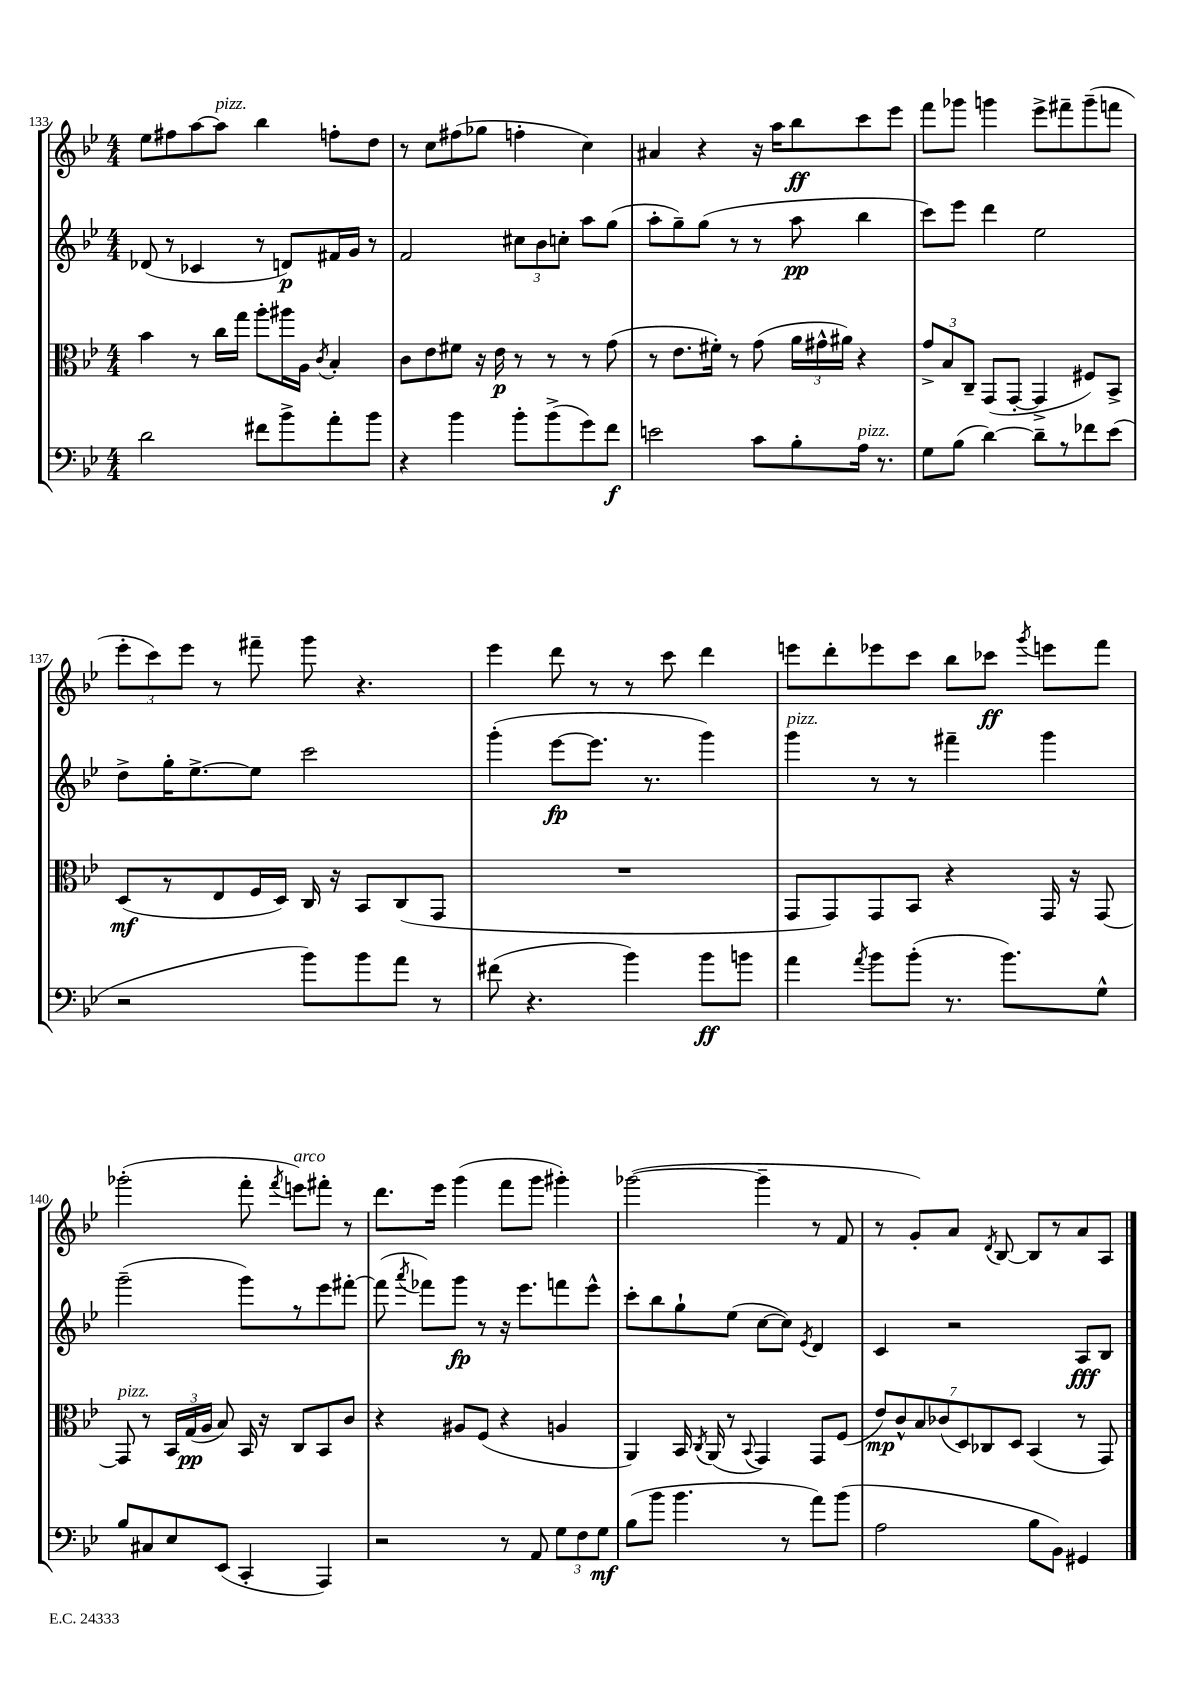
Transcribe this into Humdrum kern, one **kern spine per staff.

**kern	**dynam	**kern	**dynam	**kern	**dynam	**kern	**dynam
*part4	*part4	*part3	*part3	*part2	*part2	*part1	*part1
*staff4	*staff4	*staff3	*staff3	*staff2	*staff2	*staff1	*staff1
*clefF4	*	*clefC3	*	*clefG2	*	*clefG2	*
*k[b-e-]	*	*k[b-e-]	*	*k[b-e-]	*	*k[b-e-]	*
*M4/4	*	*M4/4	*	*M4/4	*	*M4/4	*
=133	=133	=133	=133	=133	=133	=133	=133
2d\	.	4b-\	.	(8d-X/	.	8ee-\L	.
.	.	.	.	8r	.	8ff#X\	.
.	.	8r	.	4c-X/	.	[8aa\	.
!	!	!	!	!	!	!LO:TX:a:i:t=pizz.	!
.	.	16cc\LL	.	.	.	8aa\J]	.
.	.	16gg\JJ	.	.	.	.	.
8f#X\L	.	8aa'\L	.	8r	.	4bb-\	.
8b-^\	.	16aa#X\L	.	8dn/L)	p	.	.
.	.	16A\JJ	.	.	.	.	.
.	.	8qc/	.	.	.	.	.
8a'\	.	4B-'/	.	16f#X/L	.	8ffn'\L	.
.	.	.	.	16g/JJ	.	.	.
8b-\J	.	.	.	8r	.	8dd\J	.
=134	=134	=134	=134	=134	=134	=134	=134
4r	.	8c\L	.	2f/	.	8r	.
.	.	8e-\	.	.	.	8cc\L	.
4b-\	.	8f#X\J	.	.	.	(8ff#X\	.
.	.	16r	.	.	.	8gg-X\J	.
.	.	16e-\	p	.	.	.	.
8b-'\L	.	8r	.	12cc#X\L	.	4ffn'\	.
.	.	.	.	12b-\	.	.	.
(8b-^\	.	8r	.	.	.	.	.
.	.	.	.	12ccn'\J	.	.	.
8g\)	.	8r	.	8aa\L	.	4cc\)	.
8f\J	f	(8g\	.	(8gg\J	.	.	.
=135	=135	=135	=135	=135	=135	=135	=135
2en\	.	8r	.	8aa'\L	.	4a#X/	.
.	.	8.e-\L	.	8gg~\)	.	.	.
.	.	.	.	(8gg\J	.	4r	.
.	.	16f#X'\Jk)	.	.	.	.	.
.	.	8r	.	8r	.	.	.
8c\L	.	(8g\	.	8r	.	16r	.
.	.	.	.	.	.	16aa\KL	.
8B-'\	.	24a\LL	.	8aa\	pp	8bb-\	ff
.	.	24g#X^^\	.	.	.	.	.
.	.	24a#X\JJ)	.	.	.	.	.
!LO:TX:a:i:t=pizz.	!	!	!	!	!	!	!
16A\Jk	.	4r	.	4bb-\	.	8ccc\	.
8.r	.	.	.	.	.	.	.
.	.	.	.	.	.	8eee-\J	.
=136	=136	=136	=136	=136	=136	=136	=136
8G\L	.	12g^/L	.	8ccc\L)	.	8fff\L	.
.	.	12B-/	.	.	.	.	.
(8B-\J	.	.	.	8eee-\J	.	8ggg-X\J	.
.	.	12C~/J	.	.	.	.	.
[4d\)	.	(8GG/L	.	4ddd\	.	4gggn\	.
.	.	[8GG'/J	.	.	.	.	.
8d~\L]	.	4GG^/]	.	2ee-\	.	8eee-^\L	.
8r	.	.	.	.	.	8fff#X~\	.
8f-X\	.	8F#X/L)	.	.	.	(8ggg~\	.
(8e-\J	.	8BB-^/J	.	.	.	8fffn\J	.
!!LO:LB:g=z
=137	=137	=137	=137	=137	=137	=137	=137
2r	.	(8D/L	mf	8dd^\L	.	12eee-'\L	.
.	.	.	.	.	.	12ccc\)	.
.	.	8r	.	16gg'\K	.	.	.
.	.	.	.	.	.	12eee-\J	.
.	.	.	.	[8.ee-^\	.	.	.
.	.	8E-/	.	.	.	8r	.
.	.	16F/L	.	8ee-\J]	.	8fff#X~\	.
.	.	16D/JJ)	.	.	.	.	.
8b-\L)	.	16C/	.	2ccc\	.	8ggg\	.
.	.	16r	.	.	.	.	.
8b-\	.	8BB-/L	.	.	.	4.r	.
8a\J	.	(8C/	.	.	.	.	.
8r	.	8GG/J	.	.	.	.	.
=138	=138	=138	=138	=138	=138	=138	=138
(8f#X\	.	1r	.	(4ggg'\	.	4eee-\	.
4.r	.	.	.	.	.	.	.
.	.	.	.	[8eee-\L	fp	8ddd\	.
.	.	.	.	8.eee-\J]	.	8r	.
4b-\)	.	.	.	.	.	8r	.
.	.	.	.	8.r	.	.	.
.	.	.	.	.	.	8ccc\	.
8b-\L	ff	.	.	4ggg\)	.	4ddd\	.
8bn\J	.	.	.	.	.	.	.
=139	=139	=139	=139	=139	=139	=139	=139
!	!	!	!	!LO:TX:a:i:t=pizz.	!	!	!
4a\	.	8GG/L	.	4ggg\	.	8eeen\L	.
.	.	8GG/)	.	.	.	8ddd'\	.
8qa/	.	.	.	.	.	.	.
8b-\L	.	8GG/	.	8r	.	8eee-X\	.
(8b-'\J	.	8BB-/J	.	8r	.	8ccc\J	.
8.r	.	4r	.	4fff#X~\	.	8bb-\L	.
.	.	.	.	.	.	8ccc-X\J	ff
8.b-\L)	.	.	.	.	.	.	.
.	.	.	.	.	.	8qggg/	.
.	.	16GG/	.	4ggg\	.	8eeen\L	.
.	.	16r	.	.	.	.	.
8G^^\J	.	[8GG/	.	.	.	8fff\J	.
!!LO:LB:g=z
=140	=140	=140	=140	=140	=140	=140	=140
!	!	!LO:TX:a:i:t=pizz.	!	!	!	!	!
8B-/L	.	8GG/]	.	(2ggg~\	.	(2ggg-X'\	.
8C#X/	.	8r	.	.	.	.	.
8E-/	.	24BB-/LL	.	.	.	.	.
.	.	(24G/	pp	.	.	.	.
.	.	24A/JJ	.	.	.	.	.
(8EE-/J	.	8B-/)	.	.	.	.	.
4CC'/	.	16BB-/	.	8ggg\L)	.	8fff'\	.
.	.	16r	.	.	.	.	.
.	.	.	.	.	.	8qfff/	.
!	!	!	!	!	!	!LO:TX:a:i:t=arco	!
.	.	8C/L	.	8r	.	8eeen\L)	.
4AAA/)	.	8BB-/	.	8eee-\	.	8fff#X'\J	.
.	.	8c/J	.	[8fff#X'\J	.	8r	.
=141	=141	=141	=141	=141	=141	=141	=141
2r	.	4r	.	(8fff#\]	.	8.ddd\L	.
.	.	.	.	8qaaa/	.	.	.
.	.	.	.	8fff-X\L)	.	.	.
.	.	.	.	.	.	16eee-\Jk	.
.	.	8A#X/L	.	8ggg\J	fp	(4ggg\	.
.	.	(8F/J	.	8r	.	.	.
8r	.	4r	.	16r	.	8fff\L	.
.	.	.	.	8.eee-\L	.	.	.
8AA/	.	.	.	.	.	8ggg\J	.
12G\L	.	4An/	.	8fffn\	.	4ggg#X'\)	.
12F\	.	.	.	.	.	.	.
.	.	.	.	8eee-^^\J	.	.	.
12G\J	mf	.	.	.	.	.	.
=142	=142	=142	=142	=142	=142	=142	=142
(8B-\L	.	4AA/)	.	8ccc'\L	.	([2ggg-X\	.
8b-\J	.	.	.	8bb-\	.	.	.
4.b-\	.	16BB-/	.	8gg`\	.	.	.
.	.	8qC/	.	.	.	.	.
.	.	(16AA/	.	.	.	.	.
.	.	8r	.	(8ee-\J	.	.	.
.	.	8qqBB-/	.	.	.	.	.
.	.	4GG/)	.	[8cc\L	.	4ggg-~\]	.
8r	.	.	.	8cc\J])	.	.	.
.	.	.	.	8qe-/	.	.	.
8a\L)	.	8GG/L	.	4d/	.	8r	.
(8b-\J	.	(8F/J	.	.	.	8f/	.
=143	=143	=143	=143	=143	=143	=143	=143
2A\	.	14e-/L)	mp	4c/	.	8r	.
.	.	14c^^/	.	.	.	.	.
.	.	.	.	.	.	8g'/L)	.
.	.	14B-/	.	.	.	.	.
.	.	(14c-X/	.	.	.	.	.
.	.	.	.	2r	.	8a/J	.
.	.	14D/)	.	.	.	.	.
.	.	14C-X/	.	.	.	.	.
.	.	.	.	.	.	8qd/	.
.	.	.	.	.	.	[8B-/	.
.	.	14D/J	.	.	.	.	.
8B-\L	.	(4BB-/	.	.	.	8B-/L]	.
8BB-\J)	.	.	.	.	.	8r	.
4GG#X/	.	8r	.	8A/L	fff	8a/	.
.	.	8GG/)	.	8B-/J	.	8A/J	.
==	==	==	==	==	==	==	==
*-	*-	*-	*-	*-	*-	*-	*-
